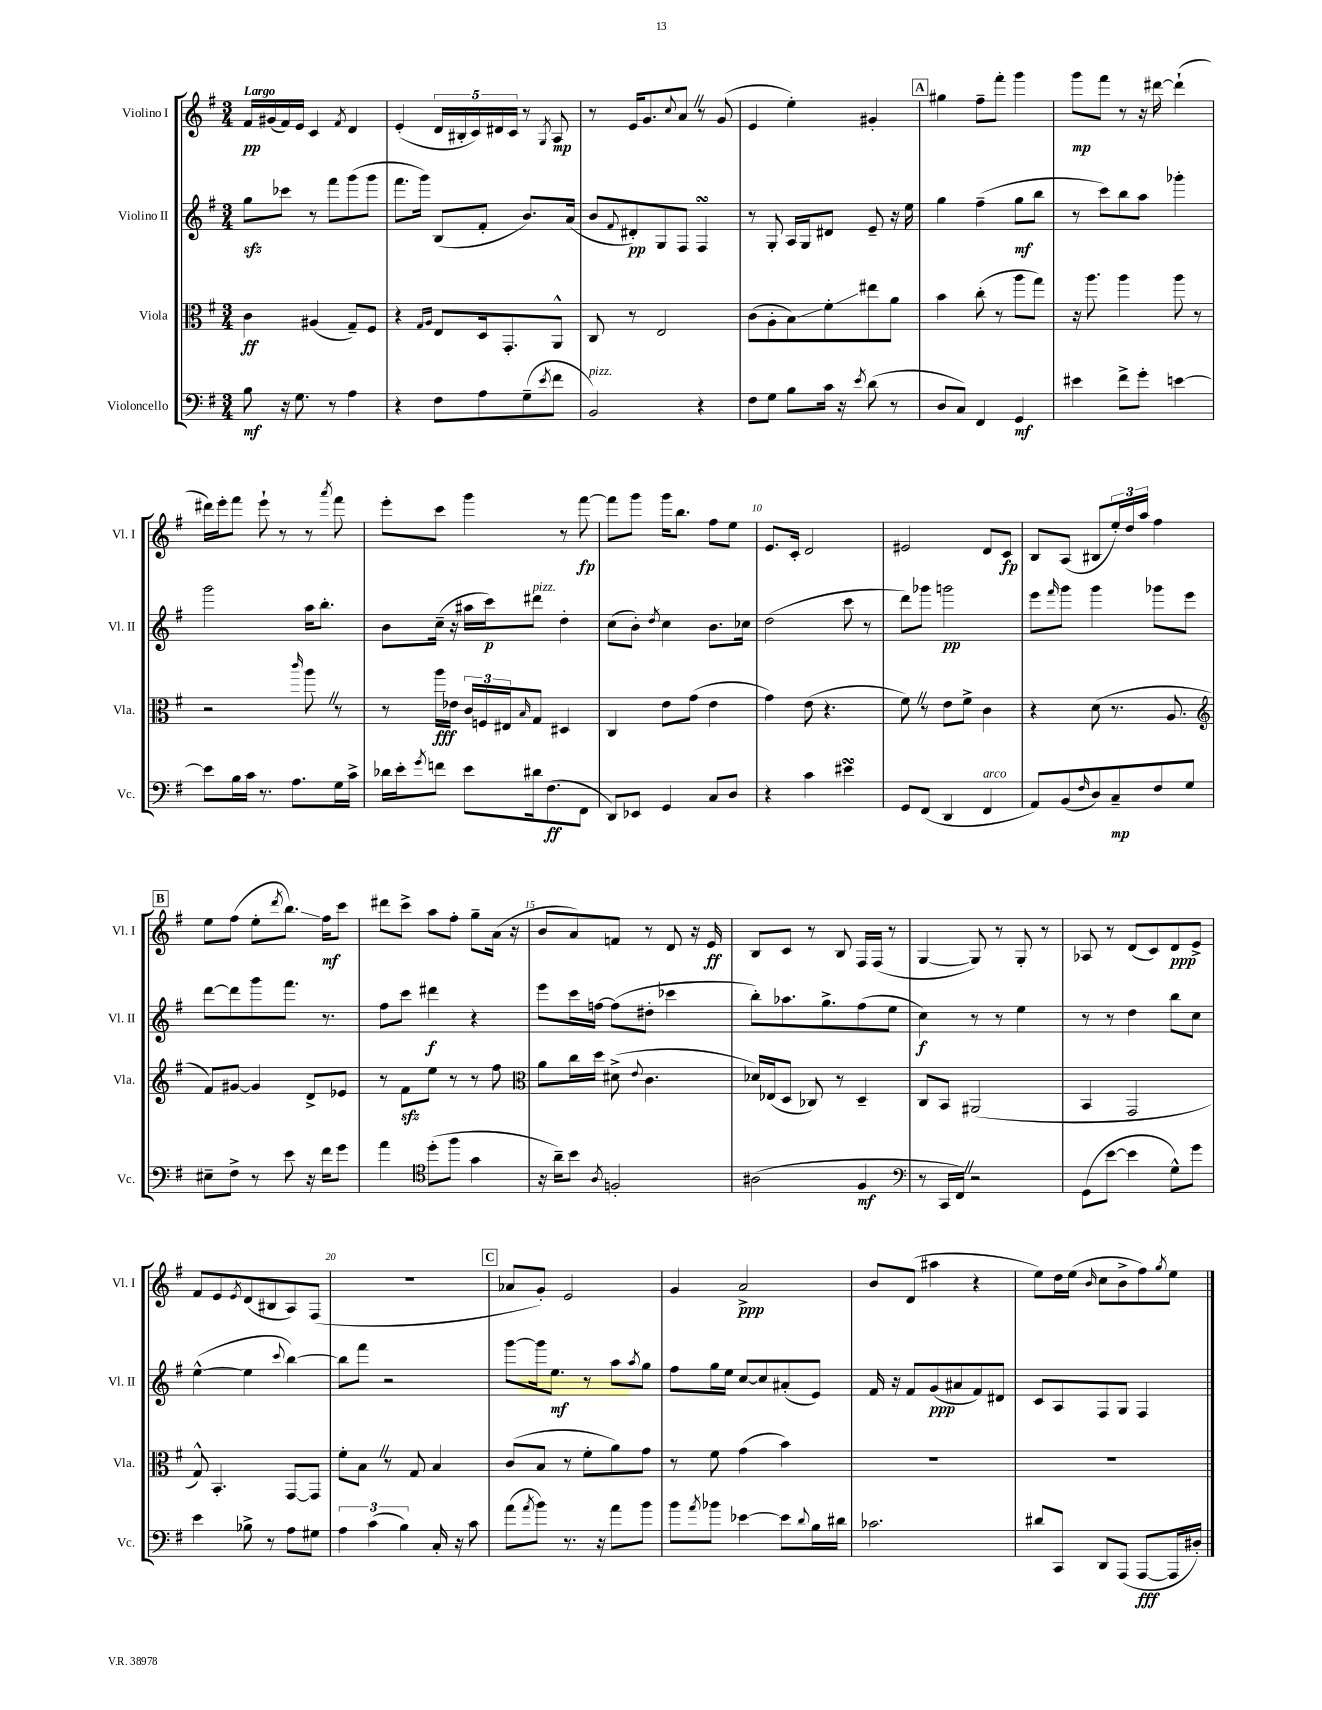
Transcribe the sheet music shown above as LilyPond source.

<<
\new StaffGroup <<
\new Staff = "s0" \with { instrumentName = "Violino I" shortInstrumentName = "Vl. I" } {
    \clef treble \key g \major \numericTimeSignature \time 3/4 \tempo "Largo"
    fis'16\pp gis'16( fis'16) e'16 c'4 \acciaccatura { fis'8 } d'4 |
    e'4-.( \tuplet 5/4 { d'16 bis16-. c'16) dis'16 c'16 } r8 \acciaccatura { g8 } a8\mp |
    r8 e'16 g'8. \appoggiatura { c''8 } a'8 \once \override BreathingSign.text = \markup { \musicglyph "scripts.caesura.straight" } \breathe r8 g'8( |
    e'4 e''4-.) gis'4-. |
    \mark \markup { \box "A" } gis''4 fis''8-- fis'''8-. g'''4 |
    g'''8\mp fis'''8 r8 r16 dis'''16~ dis'''4-!( |
    dis'''16) e'''16-. fis'''8 e'''8-! r8 r8 \acciaccatura { a'''8 } fis'''8 |
    e'''8-. c'''8 g'''4 r8 fis'''8~\fp |
    fis'''8 g'''8 g'''16 b''8. fis''8 e''8 |
    e'8. c'16-. d'2 |
    eis'2 d'8 c'8\fp |
    b8 a8( bis8 \tuplet 3/2 { e''16-.) d''16 a''16 } fis''4 |
    \mark \markup { \box "B" } e''8 fis''8( e''8-. \acciaccatura { d'''8 } b''8.\glissando) fis''16\mf c'''8 |
    dis'''8 c'''8-> a''8 fis''8-. g''8-- a'16( r16 |
    b'8 a'8) f'8 r8 d'8 r16 e'16\ff |
    b8 c'8 r8 b8 fis16 fis16( r8 |
    g4~ g8) r8 g8-. r8 |
    aes8 r8 d'8( c'8) d'8\ppp e'8-> |
    fis'8 e'8 \acciaccatura { e'8 } d'8( bis8 a8) fis8( |
    R2. |
    \mark \markup { \box "C" } aes'8 g'8-.) e'2 |
    g'4 a'2->\ppp |
    b'8 d'8( ais''4 r4 |
    e''8) d''16 e''16( \grace { b'16 } c''8 b'8-> fis''8) \acciaccatura { g''8 } e''8 \bar "|." |
}
\new Staff = "s1" \with { instrumentName = "Violino II" shortInstrumentName = "Vl. II" } {
    \clef treble \key g \major \numericTimeSignature \time 3/4
    g''8\sfz ces'''8 r8 fis'''8 g'''8( g'''8 |
    fis'''8. g'''16) b8( fis'8-. b'8.) a'16( |
    b'8 \appoggiatura { fis'8 } dis'8-.\pp) g8 fis8 fis4\turn |
    r8 g8-. a16 g16 dis'8 e'8-- r16 e''16 |
    \mark \markup { \box "A" } g''4 fis''4--( g''8\mf b''8 |
    r8 c'''8) b''8 a''8 ges'''4-. |
    g'''2 a''16 b''8.-. |
    b'8 c''16--( r16 ais''16 c'''16\p) dis'''8^\markup { \italic "pizz." } d''4-. |
    c''8( b'8-.) \acciaccatura { d''8 } c''4 b'8. ces''16 |
    d''2( c'''8 r8 |
    d'''8) ges'''8 g'''2\pp |
    e'''8 \grace { fis'''16 } g'''8 g'''4 ges'''8 e'''8 |
    \mark \markup { \box "B" } d'''8~ d'''8 g'''8 fis'''8. r8. |
    fis''8 c'''8 dis'''4\f r4 |
    e'''8 c'''16 f''16~ f''8( dis''8-. ces'''4 |
    b''8-.) aes''8. g''8.-> fis''8( e''8 |
    c''4\f) r8 r8 e''4 |
    r8 r8 d''4 b''8 c''8 |
    e''4~-^( e''4 \appoggiatura { c'''8 } b''4~) |
    b''8 fis'''8 r2 |
    \mark \markup { \box "C" } g'''8~ g'''16 e''8.\mf r8 a''8 \acciaccatura { a''8 } g''8 |
    fis''8 g''16 e''16 c''8~ c''8 ais'8-.( e'8) |
    fis'16 r16 fis'8 g'8\ppp( ais'8 fis'8) dis'8 |
    c'8 a8 fis8 g8 fis4 \bar "|." |
}
\new Staff = "s2" \with { instrumentName = "Viola" shortInstrumentName = "Vla." } {
    \clef alto \key g \major \numericTimeSignature \time 3/4
    c'4\ff ais4( g8--) fis8 |
    r4 \grace { g16 a16 } e8 d16 g,8.-. a,8-^ |
    c8 r8 e2 |
    c'8( a8-. b8\glissando) fis'8-.\glissando eis''8 a'8 |
    \mark \markup { \box "A" } b'4 c''8-.( r8 a''8 g''8) |
    r16 a''8. a''4 a''8 r8 |
    r2 \grace { c'''16 } a''8 \once \override BreathingSign.text = \markup { \musicglyph "scripts.caesura.straight" } \breathe r8 |
    r8 a''16\fff ees'16 \tuplet 3/2 { c'16 f16 eis16 } \grace { b16 } g8 dis4 |
    c4 e'8 g'8( e'4 |
    g'4) e'8( r4. |
    fis'8) \once \override BreathingSign.text = \markup { \musicglyph "scripts.caesura.straight" } \breathe r8 e'8 fis'8-> c'4 |
    r4 d'8( r8. a8. |
    \mark \markup { \box "B" } \clef treble fis'8) gis'8~ gis'4 d'8-> ees'8 |
    r8 fis'8\sfz e''8 r8 r8 fis''8 |
    \clef alto a'8 c''16 d''16 dis'8->( \appoggiatura { e'8 } c'4. |
    des'16) ees16( d8 ces8) r8 d4-- |
    c8 b,8 ais,2( |
    b,4 g,2 |
    g8-^) b,4.-. g,8~ g,8 |
    fis'8-. b8 \once \override BreathingSign.text = \markup { \musicglyph "scripts.caesura.straight" } \breathe r8 g8 b4 |
    \mark \markup { \box "C" } c'8( b8 r8 fis'8-. a'8) g'8 |
    r8 fis'8 g'4( b'4) |
    R2. |
    R2. \bar "|." |
}
\new Staff = "s3" \with { instrumentName = "Violoncello" shortInstrumentName = "Vc." } {
    \clef bass \key g \major \numericTimeSignature \time 3/4
    b8\mf r16 g8. r8 a4 |
    r4 fis8 a8 g8--( \acciaccatura { e'8 } fis'8 |
    b,2^\markup { \italic "pizz." }) r4 |
    fis8 g8 b8 c'16 r16 \acciaccatura { e'8 } d'8( r8 |
    \mark \markup { \box "A" } d8 c8) fis,4 g,4\mf |
    eis'4 fis'8-> g'8-. e'4~ |
    e'8 b16 c'16 r8. a8. g16 c'16-> |
    des'16 e'16-. \acciaccatura { g'8 } f'8 e'8 dis'16 fis8.\ff( fis,8 |
    d,8) ees,8 g,4 c8 d8 |
    r4 c'4 eis'4\turn |
    g,8 fis,8( d,4 fis,4^\markup { \italic "arco" } |
    a,8) b,8( \grace { fis16 } d8) c8--\mp fis8 g8 |
    \mark \markup { \box "B" } eis8-- fis8-> r8 e'8 r16 fis'16 g'8 |
    a'4 \clef tenor d''8-.( fis''8 g'4 |
    r16 a'16--) b'8 \acciaccatura { a8 } f2-. |
    ais2( fis4\mf |
    \clef bass r8 c,16 fis,16) \once \override BreathingSign.text = \markup { \musicglyph "scripts.caesura.straight" } \breathe r2 |
    g,8( e'8~ e'4 g8-^) g'8 |
    e'4 bes8-> r8 a8 gis8 |
    \tuplet 3/2 { a4 c'4( b4) } c16-. r16 c'8 |
    \mark \markup { \box "C" } a'8( \acciaccatura { a'8 } b'8) r8. r16 a'8 b'8 |
    b'8 \acciaccatura { a'8 } bes'8 ees'4~ ees'8 \appoggiatura { d'8 } b16 dis'16 |
    ces'2. |
    dis'8 c,8 d,8 a,,8( a,,8~\fff a,,16 dis16-.) \bar "|." |
}
>>
>>
\layout { \context { \Score \override BarNumber.break-visibility = ##(#f #t #t) barNumberVisibility = #(every-nth-bar-number-visible 5) } }
